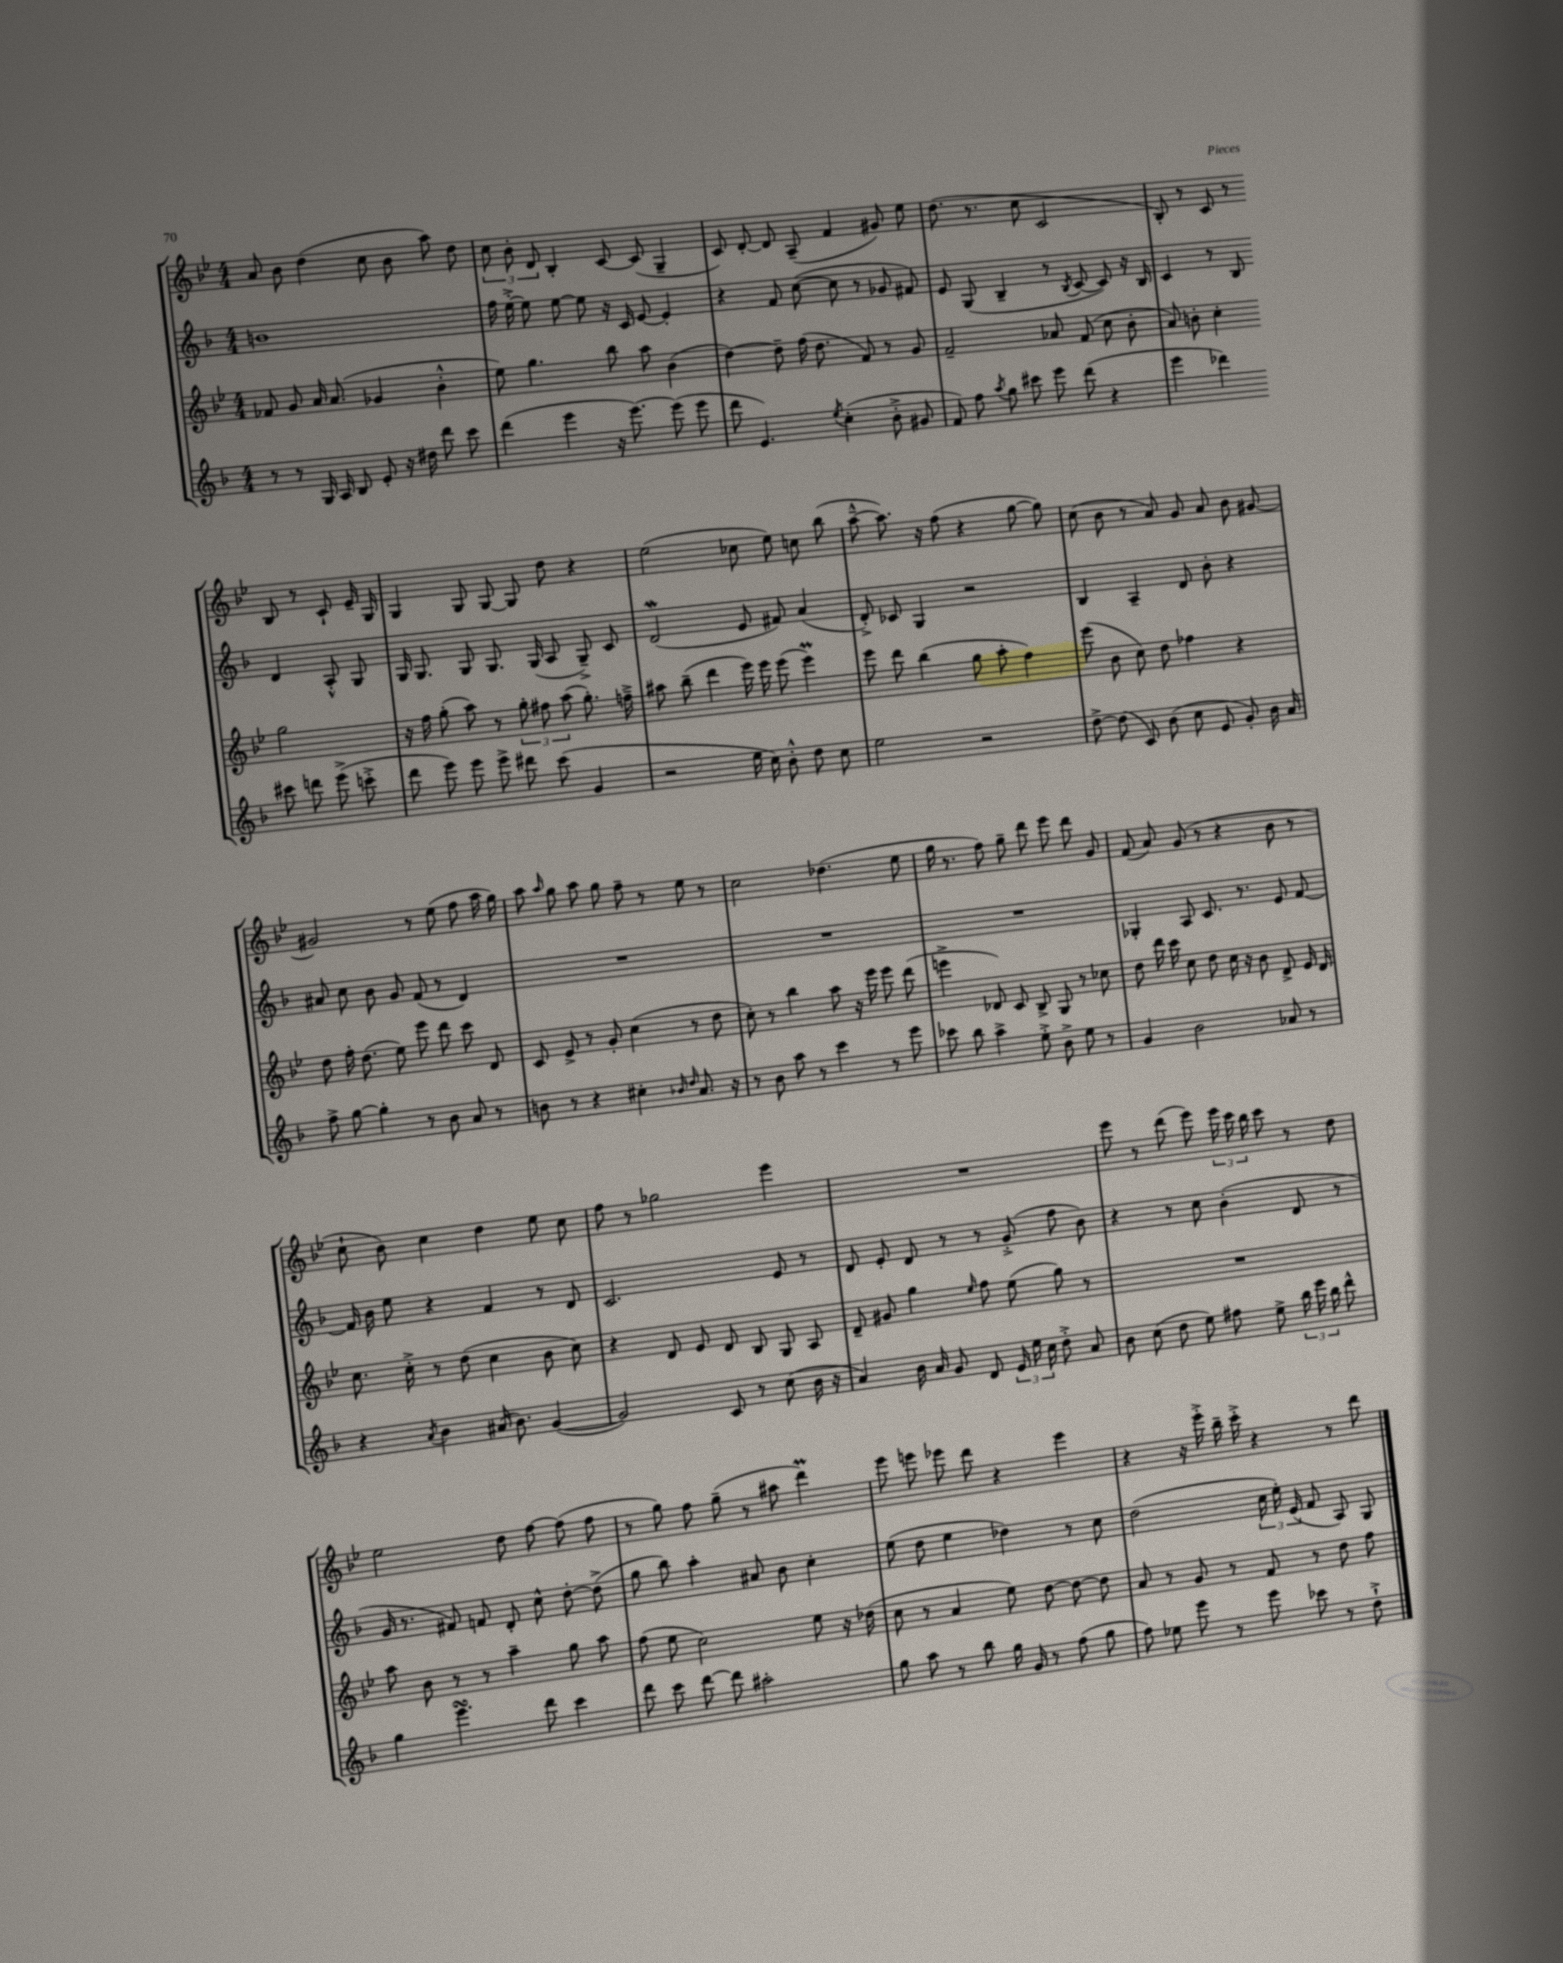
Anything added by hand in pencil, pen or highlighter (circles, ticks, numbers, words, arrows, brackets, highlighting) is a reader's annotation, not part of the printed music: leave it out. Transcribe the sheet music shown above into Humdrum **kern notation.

**kern	**kern	**kern	**kern
*staff4	*staff3	*staff2	*staff1
*clefG2	*clefG2	*clefG2	*clefG2
*k[b-]	*k[b-e-]	*k[b-]	*k[b-e-]
*M4/4	*M4/4	*M4/4	*M4/4
8r	8f-/	1b	8a/
8r	8g/	.	8b-\
16G/	16a/	.	(4dd\
16A/	(8.a/	.	.
8B-/	.	.	.
8e'/	4g-/	.	8cc\
16r	.	.	8b-\
16dd#\	.	.	.
8ddd\	4b-'^^\	.	8aa\)
8ccc\	.	.	8dd\
=	=	=	=
(4ddd\	8ee-\)	16ff\	12cc\
.	.	[16ee'^\	.
.	.	.	12b-'\
.	4.gg\	8ee\]	.
.	.	.	12d/
4eee\	.	[8ee\	4B-'/
.	.	8ee\]	.
16r	8bb-\	16r	[8c/
[8.eee\)	.	16c/	.
.	8aa\	[8e/	(8c/]
(8eee\]	(4b-\	4e'/]	4G~/
8eee\	.	.	.
=	=	=	=
8ddd\	[4dd\)	4r	8c/)
4.e/)	.	.	[8d'/
.	8dd~\]	8f/	8d/]
.	(16ff\	([8cc\	(8A~/
.	8.dd\	.	.
8qee/	.	.	.
(4cc'\	.	8cc\]	4f/
.	8f/)	8r	.
8b-'^\	8r	8g-/	8g#/)
8g#/	8g/	8f#/)	8ee-\
=	=	=	=
8f/)	2f~/	8e/	(8.dd\
8ff\	.	(8G/	.
.	.	.	8.r
8qaa/	.	.	.
8gg\	.	4B-~/	.
8ccc#\	.	.	8cc\
8eee\	8a-/	8r	2c/
.	.	8qB-/	.
(8ddd\	(8f/	[8c/	.
4r	8cc\	8c/])	.
.	8b-'\	16r	.
.	.	16B-/	.
=	=	=	=
4eee\	8a/)	4c/	8B-'/)
.	8b'\	.	8r
4ddd-\)	4cc'\	8r	8c/
.	.	8B-/	8r
8ccc#\	2gg\	4d/	8B-/
8ddd\	.	.	8r
(8eee^\	.	8A'^^/	8c`/
8ccc'^\	.	8G/	16e-~/
.	.	.	16G/
=	=	=	=
8ddd\	16r	16G/	4G/
.	16ff\	8.G/	.
8eee\)	(8gg'\	.	.
8eee\	8aa\)	8G/	8G/
8eee^\	8r	8.G/	[8G/
8ddd#\	12gg'\	.	8G/]
.	.	(16G/	.
.	12ff#\	.	.
(8ccc\	.	8A/	8dd\
.	(12aa\	.	.
4g/	8.gg'\)	8G~^/)	4r
.	.	8c/	.
.	16ff~^\	.	.
=	=	=	=
2r	8aa#\	(2d/	(2ee-\
.	(8bb-~\	.	.
.	4ddd\	.	.
16ee\	16eee-\)	8e/	8cc-\
16cc\)	16eee-\	.	.
8b-'^^\	(8eee-\	8f#/)	8ee-\)
8dd\	4eee-\)	(4a/	8cc\
8cc\	.	.	(8bb-\
=	=	=	=
2ee\	8eee-\	8d'^/)	[8aa~^^\
.	8ddd\	8c-/	8.aa\])
.	(4bb-\	4G/	.
.	.	.	16r
.	.	.	(8ff\
2r	8gg\	2r	4r
.	8aa'\	.	.
.	4ff\)	.	[8gg\
.	.	.	8gg\])
=	=	=	=
[8dd^\	(8eee-\	4B-/	(8cc\
(8dd\]	8b-\	.	8b-\
8c/)	8cc\)	4A~/	8r
(8b-\	8dd\	.	8a/)
8cc\	4ff-\	8d/	8g/
8e/	.	8b-'\	8a/
8g'/)	4r	4r	8b-\
16b-\	.	.	[8g#/
16a/	.	.	.
=	=	=	=
8ff^\	8dd\	8a#/	2g#/]
[8gg\	16ff'\	8cc\	.
.	(8.dd\	.	.
4gg'\]	.	8b-\	.
.	8ee-\)	8g/	.
8r	8eee-\	(8f/	8r
8b-\	8ddd\	8r	(8ee-\
8a/	8ccc\	4d/)	8ff\
8r	8d/	.	16aa\
.	.	.	16gg\)
=	=	=	=
8b\	8c/	1r	8aa\
.	.	.	16qqaa/
8r	8e-^/	.	8gg\
4r	8r	.	8aa\
.	8g'/	.	8gg\
4cc#'\	(4cc\	.	8ff~\
.	.	.	8r
16qqb-/	.	.	.
16qqdd/	.	.	.
8.a/	8r	.	8ee-\
.	8dd\	.	8r
16r	.	.	.
=	=	=	=
8r	8cc'\)	1r	2cc\
8b-\	8r	.	.
8aa\	4bb-\	.	.
8r	.	.	.
4ccc\	8aa\	.	(4.dd-\
.	16r	.	.
.	16eee-\	.	.
8r	8eee-\	.	.
8eee\	(8ddd\	.	8ee-\
=	=	=	=
8ccc-\	4eee^\	1r	16gg\
.	.	.	8.r
8bb-\	.	.	.
4aa^\	8d-/)	.	8ff\)
.	8c/	.	8gg~\
8ee'^\	8B-^/	.	8ddd\
8b-^\	8G/	.	8eee-\
8ee\	8r	.	8ddd\
8r	8cc-\	.	8g/
=	=	=	=
4g/	8dd\	4G-'/	(8f/
.	16ddd\	.	8a/)
.	16ccc\	.	.
2b-\	8cc\	8A/	(8g/
.	8dd\	8.c/	8r
.	16cc\	.	4r
.	16r	8.r	.
.	8b-\	.	.
8a-/	8d^/	8e/	8b-\
8r	16e-/	[8f/	8r
.	16d/	.	.
=	=	=	=
4r	8.cc\	16f/]	8cc`\
.	.	16b-\	.
.	.	8ee\	8b-\)
.	16cc'^\	.	.
8qa/	.	.	.
4b-\	8r	4r	4cc\
.	(8dd\	.	.
(16a#/	4cc\	4f/	4dd\
8.b-\)	.	.	.
([4g/	8b-\	8r	8ee-\
.	8cc\)	8d/	8cc\
=	=	=	=
2g/])	4r	2.c/	8ff\
.	.	.	8r
.	8d/	.	2gg-\
.	8e-/	.	.
8c/	8d/	.	.
8r	8B-/	.	.
(8cc\	8G/	8e/	4eee-\
16b-\	8A/	8r	.
16r	.	.	.
=	=	=	=
4a/)	8d~/	8d/	1r
.	8g#/	8e'/	.
16b-\	4gg\	8d/	.
16a/	.	.	.
8g/	.	8r	.
.	16qqee-/	.	.
8d/	8ff\	8r	.
24e/	(8ee-\	(8g'^/	.
24ee\	.	.	.
24cc\	.	.	.
8dd'^\	8gg\)	8ff\	.
8a/	8r	8b-\)	.
=	=	=	=
8b-\	1r	4r	8eee-\
(8cc\	.	.	8r
8dd\	.	8r	(8ddd\
8ee\)	.	8cc\	8eee-\)
8ff#\	.	(4b-'\	24eee-\
.	.	.	24ccc\
.	.	.	24bb-\
8ee^\	.	.	8ccc\
24bb-\	.	8d/	8r
24eee\	.	.	.
24bb-\	.	.	.
8ddd^^\	.	8r	8dd\
=	=	=	=
4gg\	8aa\	16g/	2ee-\
.	.	8.r	.
.	8b-\	.	.
4.eee\	8r	8f#/)	.
.	8r	8f/	.
.	4aa~\	8d'/	8dd\
8ddd\	.	8cc^^\	[8ff\
4ccc\	8gg\	[8dd'\	(8ff\]
.	8aa\	(8dd^\]	8ff\
=	=	=	=
8ddd\	(8ff\	8gg\	8r
8ccc\	8ee-\	8bb-\)	8gg\)
[8ddd\	2cc\)	4aa'\	8ff\
8ddd\]	.	.	(8gg~\
2aa#'\	.	8a#/	8r
.	.	8b-\	8aa#\
.	8ee-\	4cc'\	4ddd\)
.	16r	.	.
.	(16dd-\	.	.
=	=	=	=
8gg\	8cc\	(8ee\	8eee-\
8aa\	8r	8dd\	8eee\
8r	4a/	4ee\	8eee-\
8bb-\	.	.	8ddd\
16gg\	8ee-\)	4dd-\)	4r
16g/	.	.	.
8r	[8dd\	.	.
(8ff\	8dd\_	8r	4eee-\
8gg\	8dd\]	8cc\	.
=	=	=	=
8ff\)	8a/	(2dd\	4r
8ee-\	8r	.	.
8eee\	8g/	.	16r
.	.	.	16eee-'^\
8r	8r	.	16bb-~\
.	.	.	16ccc'^\
8eee\	8f/	24cc\	4r
.	.	24ee'\)	.
.	.	(24e/	.
8ccc-\	8r	8f/	.
8r	8dd\	8A/)	8r
8dd`^\	8ff\	8G/	8ddd\
==	==	==	==
*-	*-	*-	*-
